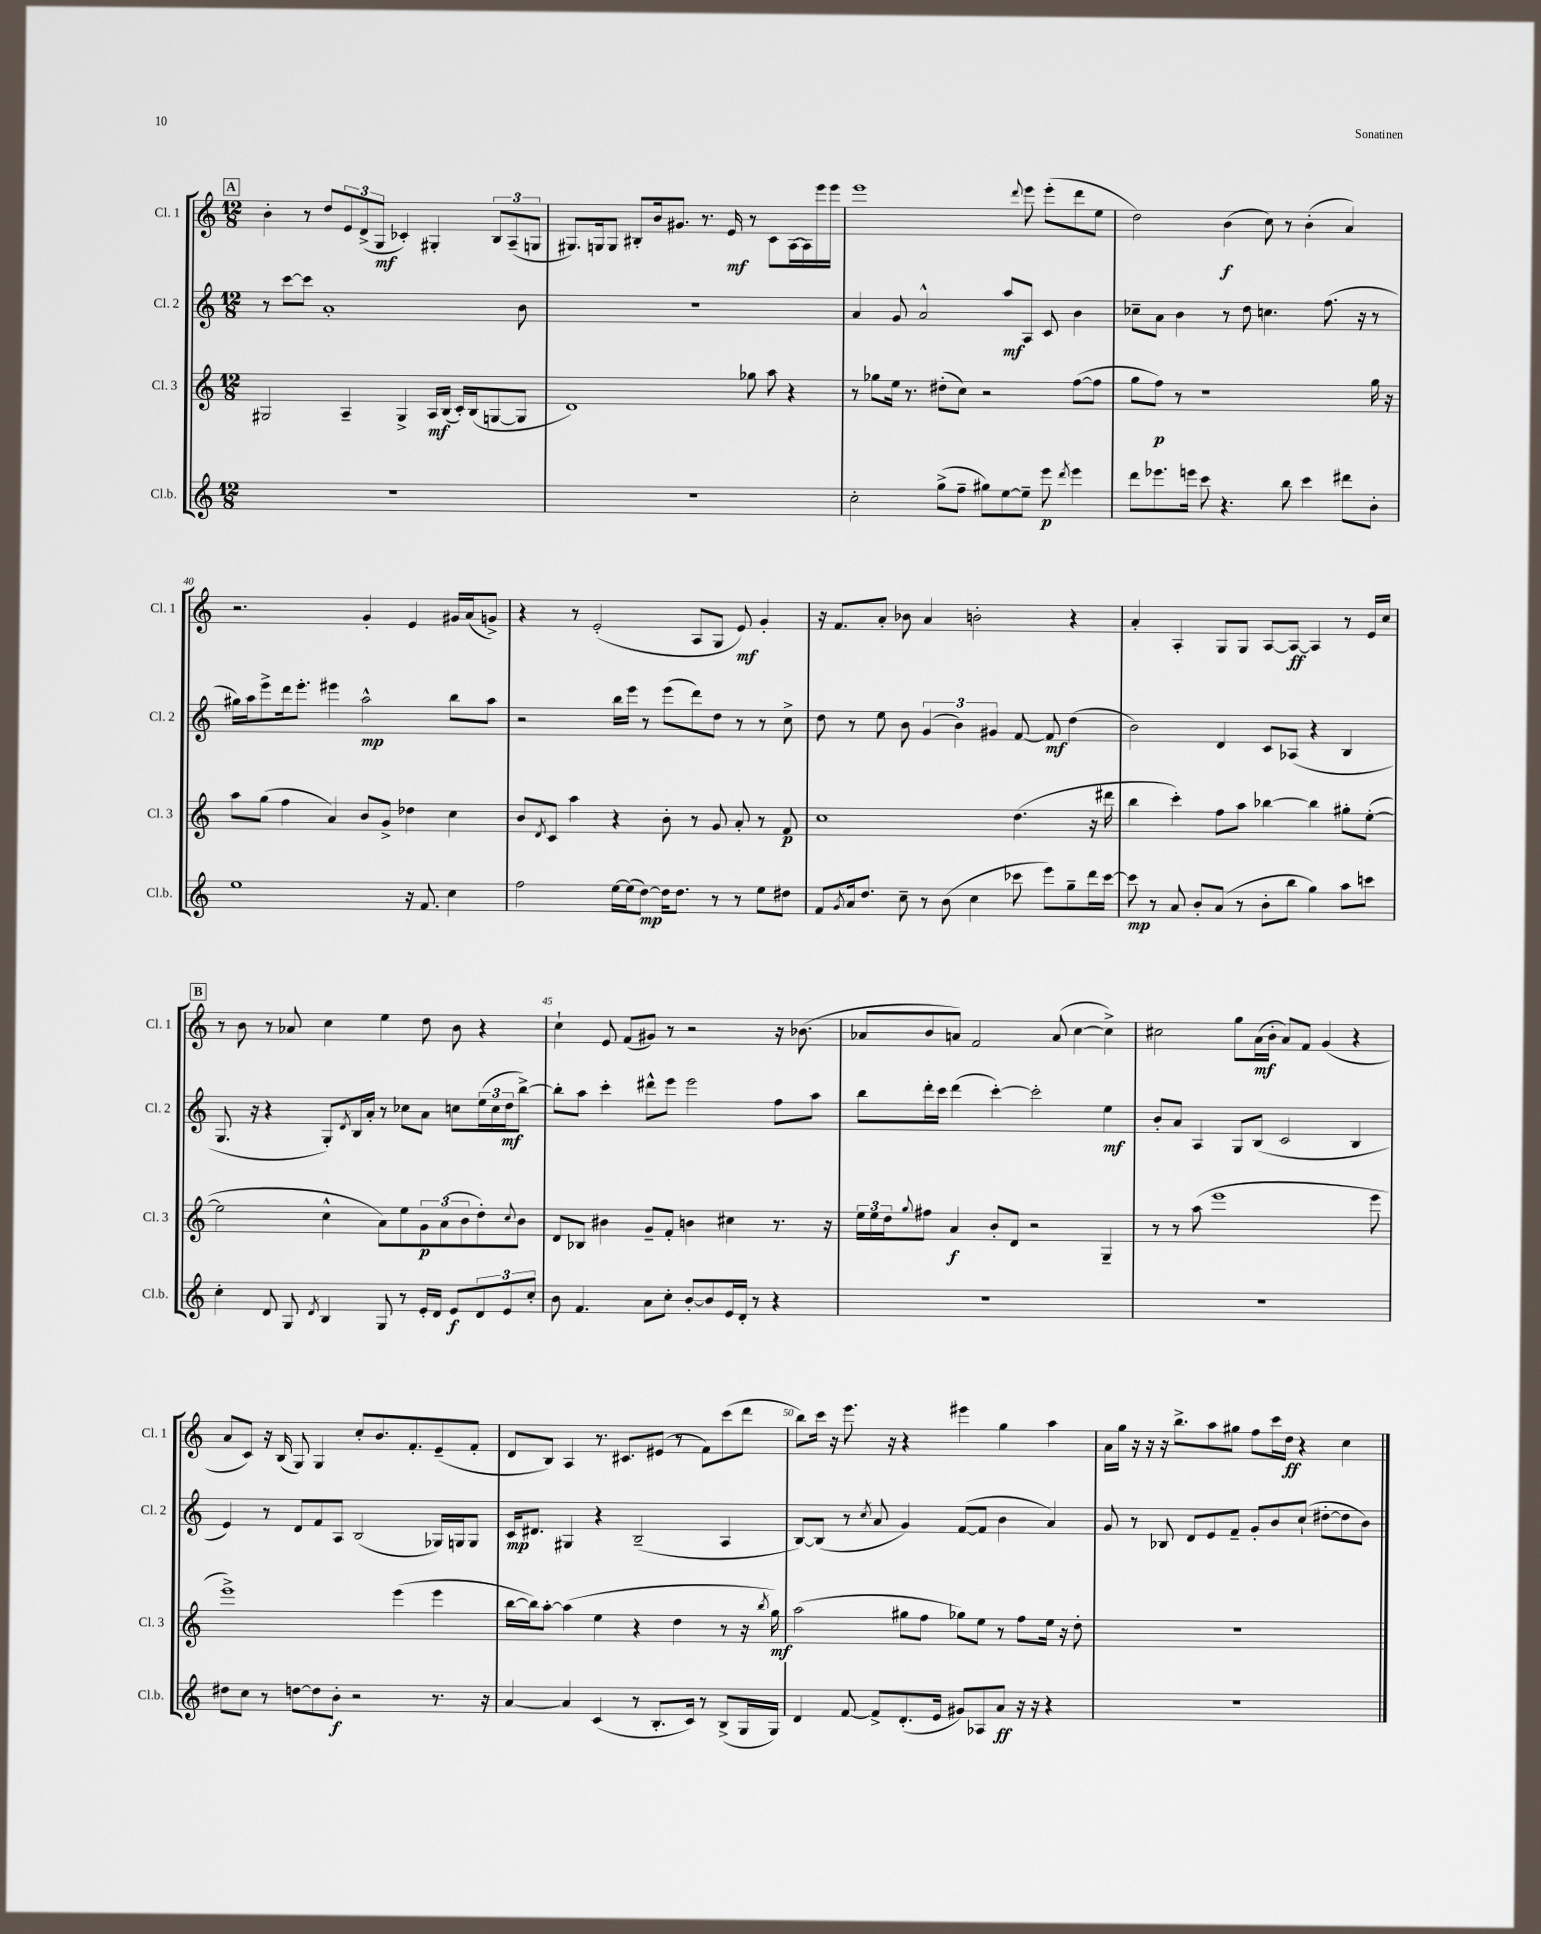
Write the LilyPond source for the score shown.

<<
\new StaffGroup <<
\new Staff = "s0" \with { instrumentName = "Cl. 1" shortInstrumentName = "Cl. 1" } {
    \clef treble \key c \major \numericTimeSignature \time 12/8
    \mark \markup { \box "A" } b'4-. r8 d''8 \tuplet 3/2 { e'8 d'8->( g8\mf } ces'4-.) gis4-. \tuplet 3/2 { b8 a8--( g8 } |
    gis8.) g16 g8 bis8-. b'16 gis'8. r8. e'16\mf r8 c'8 a16~ a16 e'''16 e'''16 |
    e'''1 \appoggiatura { d'''8 } e'''8 e'''8-.( d'''8 e''8 |
    d''2) b'4\f( c''8) r8 b'4-.( a'4) |
    r2. g'4-. e'4 gis'16 a'16( g'8->) |
    r4 r8 e'2-.( a8 g8 e'8\mf) g'4-. |
    r16 f'8. a'8-. bes'8 a'4 b'2-. r4 |
    a'4-. a4-. g8 g8 a8~ a8~\ff a4 r8 e'16 c''16 |
    \mark \markup { \box "B" } r8 b'8 r8 aes'8 c''4 e''4 d''8 b'8 r4 |
    c''4-! e'8 f'8( gis'8) r8 r2 r16 bes'8.( |
    aes'8 b'8 a'8) f'2 a'8( c''4~ c''4->) |
    cis''2 g''8 a'16\mf( b'16-. a'8) f'8 g'4( r4 |
    a'8 c'8) r16 b16( g8) g4 c''8-. b'8. f'8.-. e'8--( f'8-. |
    d'8 b8) a4 r8. cis'8. eis'8( r8 f'8) c'''8( d'''8 |
    b''8) c'''16 r16 e'''8. r16 r4 eis'''4 g''4 a''4 |
    a'16 g''16 r16 r16 r16 b''8.-> a''8 gis''8 f''8 c'''16 d''16\ff r4 c''4 \bar "|." |
}
\new Staff = "s1" \with { instrumentName = "Cl. 2" shortInstrumentName = "Cl. 2" } {
    \clef treble \key c \major \numericTimeSignature \time 12/8
    \mark \markup { \box "A" } r8 c'''8~ c'''8 a'1-. b'8 |
    R1. |
    a'4 g'8 a'2-^ a''8\mf a8 c'8 b'4 |
    ces''8-- a'8 b'4 r8 d''8 c''4. f''8.( r16 r8 |
    gis''16) a''16 e'''8-> d'''16 e'''8.-. eis'''4 a''2-^\mp b''8 a''8 |
    r2 b''16 e'''16 r8 e'''8( d'''8) d''8 r8 r8 c''8-> |
    d''8 r8 e''8 b'8 \tuplet 3/2 { g'4( b'4) gis'4 } f'8~ f'8\mf d''4( |
    b'2) d'4 c'8 aes8( r4 b4 |
    \mark \markup { \box "B" } g8. r16 r4 g8-.) \acciaccatura { d'8 } b16 a'16-. r8 ces''8 a'8 c''8 \tuplet 3/2 { e''16( c''16 d''16\mf } b''8~->) |
    b''8-. a''8 c'''4-. dis'''8-^ e'''8 e'''2 f''8 a''8 |
    b''8 d'''16-. c'''16 d'''4( c'''4~-.) c'''2-. e''4\mf |
    b'8-. a'8 a4 g8 b8( c'2 b4 |
    e'4) r8 d'8 f'8 a8 b2( ges16) g16 g8 |
    c'16\mp dis'8. gis4 r4 b2--( a4 |
    b8~) b8( r8 \acciaccatura { c''8 } a'8 g'4) f'8~( f'8 b'4 a'4) |
    g'8 r8 bes8 d'8 e'8 f'8-- g'8-. b'8 c''8-!( dis''8~-. dis''8 b'8) \bar "|." |
}
\new Staff = "s2" \with { instrumentName = "Cl. 3" shortInstrumentName = "Cl. 3" } {
    \clef treble \key c \major \numericTimeSignature \time 12/8
    \mark \markup { \box "A" } gis2 a4-- gis4-> a16\mf b16( c'16-.) b16( g8~ g8 |
    d'1) ges''8 a''8 r4 |
    r8 ges''8 e''16 r8. dis''8-.( c''8) r2 f''8~( f''8 |
    g''8 f''8\p) r8 r1 g''16 r16 |
    a''8 g''8( f''4 a'4) b'8 g'8-> des''4 c''4 |
    b'8 \acciaccatura { d'8 } c'8 a''4 r4 b'8-. r8 g'8 a'8-. r8 f'8\p |
    c''1 d''4.( r16 dis'''16 |
    b''4 c'''4-.) f''8 a''8 bes''4~ bes''4 gis''8-. e''8~-.( |
    \mark \markup { \box "B" } e''2 c''4-^ a'8) e''8 \tuplet 3/2 { g'8\p a'8( b'8 } d''8-.) \appoggiatura { c''8 } b'8 |
    d'8 bes8 bis'4 g'8-- f'8-. b'4 cis''4 r8. r16 |
    \tuplet 3/2 { e''16 e''16 d''16 } \appoggiatura { g''8 } fis''8 a'4\f b'8-. d'8 r2 g4-- |
    r8 r8 a''8( e'''1 e'''8 |
    e'''1->) e'''4( e'''4 |
    b''16~ b''16) a''8~-. a''4( e''4 r4 d''4 r8 r16 \acciaccatura { b''8 } g''16\mf) |
    a''2( gis''8 f''8 ges''8) e''8 r8 f''8 e''16 r16 d''8-. |
    R1. \bar "|." |
}
\new Staff = "s3" \with { instrumentName = "Cl.b." shortInstrumentName = "Cl.b." } {
    \clef treble \key c \major \numericTimeSignature \time 12/8
    \mark \markup { \box "A" } R1. |
    R1. |
    c''2-. g''8->( f''8-- gis''8) e''8~ e''8-- e'''8\p \acciaccatura { d'''8 } e'''4 |
    d'''8 ees'''8. e'''16 c'''8 r4. b''8 c'''4 dis'''8 b'8-. |
    e''1 r16 f'8. c''4 |
    f''2 e''16~ e''16( d''8~\mp) d''16 d''8. r8 r8 e''8 dis''8 |
    f'8 \acciaccatura { g'8 } a'16 d''8. c''8-- r8 b'8( c''4 ces'''8 e'''8) g''8-- d'''16 ces'''16~ |
    ces'''8\mp r8 a'8 b'8-. a'8( r8 b'8-. b''8 g''4) a''8 c'''8 |
    \mark \markup { \box "B" } c''4-. d'8 g8 \acciaccatura { d'8 } b4 g8 r8 e'16-. d'16 e'8\f \tuplet 3/2 { d'8 e'8 c''8-. } |
    b'8 f'4. a'8 c''8-. b'8~-. b'8 e'16 d'16-. r8 r4 |
    R1. |
    R1. |
    dis''8 c''8 r8 d''8~ d''8 b'8-.\f r2 r8. r16 |
    a'4~ a'4 c'4( r8 b8.-. c'16) r8 b8->( g16 g16) |
    d'4 f'8~ f'8-> d'8.-.( e'16 gis'8) aes8 a'8\ff r16 r16 r4 |
    R1. \bar "|." |
}
>>
>>
\layout { \context { \Score currentBarNumber = #36 \override BarNumber.break-visibility = ##(#f #t #t) barNumberVisibility = #(every-nth-bar-number-visible 5) } }
